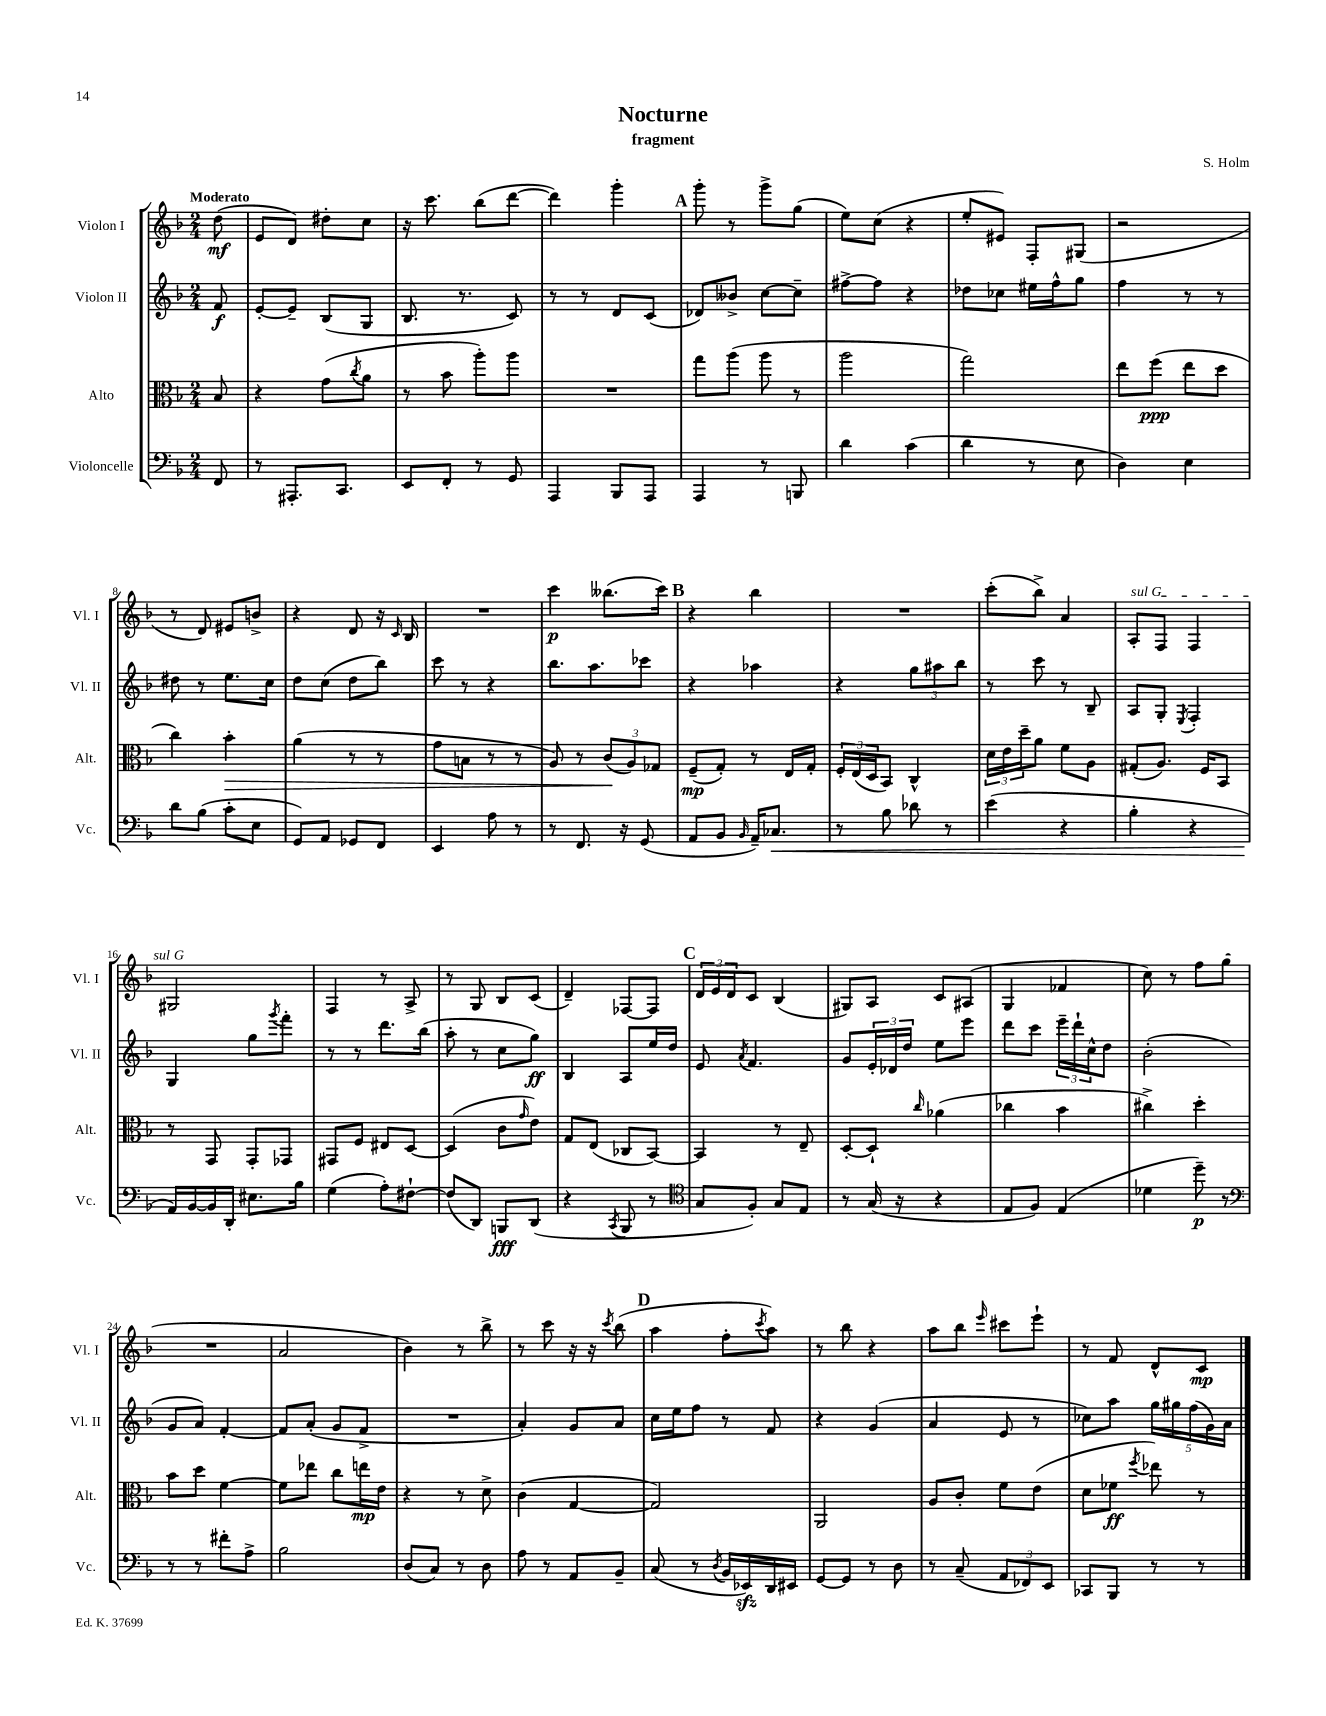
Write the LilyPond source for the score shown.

\header { title = "Nocturne" composer = "S. Holm" subtitle = "fragment" }
<<
\new StaffGroup <<
\new Staff = "s0" \with { instrumentName = "Violon I" shortInstrumentName = "Vl. I" } {
    \clef treble \key f \major \numericTimeSignature \time 2/4 \partial 8 \tempo "Moderato"
    d''8\mf( |
    e'8 d'8) dis''8-. c''8 |
    r16 c'''8. bes''8( d'''8~ |
    d'''4) g'''4-. |
    \mark \markup { \bold "A" } g'''8-. r8 g'''8-> g''8( |
    e''8) c''8( r4 |
    e''8-. eis'8) f8-. gis8( |
    r2 |
    r8 d'8) eis'8 b'8-> |
    r4 d'8 r16 \grace { c'16 } bes16 |
    R2 |
    c'''4\p beses''8.( c'''16) |
    \mark \markup { \bold "B" } r4 bes''4 |
    R2 |
    c'''8-.( bes''8->) a'4 |
    \once \override TextSpanner.bound-details.left.text = \markup { \italic "sul G" } a8-.\startTextSpan f8 f4 |
    gis2\stopTextSpan |
    f4 r8 a8-> |
    r8 g8 bes8 c'8( |
    d'4--) fes8~ fes8 |
    \mark \markup { \bold "C" } \tuplet 3/2 { d'16 e'16 d'16 } c'8 bes4( |
    gis8) a8 c'8 ais8( |
    g4 fes'4 |
    c''8) r8 f''8 g''8( |
    R2 |
    a'2 |
    bes'4) r8 bes''8-> |
    r8 c'''8 r16 r16 \acciaccatura { c'''8 } bes''8( |
    \mark \markup { \bold "D" } a''4 f''8-. \acciaccatura { c'''8 } a''8) |
    r8 bes''8 r4 |
    a''8 bes''8 \grace { e'''16 } cis'''8 e'''8-! |
    r8 f'8 d'8-^ c'8\mp \bar "|." |
}
\new Staff = "s1" \with { instrumentName = "Violon II" shortInstrumentName = "Vl. II" } {
    \clef treble \key f \major \numericTimeSignature \time 2/4 \partial 8
    f'8\f |
    e'8~-. e'8-- bes8( g8 |
    bes8. r8. c'8) |
    r8 r8 d'8 c'8( |
    \mark \markup { \bold "A" } des'8) beses'8-> c''8~ c''8-- |
    fis''8~-> fis''8 r4 |
    des''8 ces''8 eis''16 f''16-^ g''8 |
    f''4 r8 r8 |
    dis''8 r8 e''8. c''16 |
    d''8 c''8( d''8 bes''8) |
    c'''8 r8 r4 |
    bes''8. a''8. ces'''8 |
    \mark \markup { \bold "B" } r4 aes''4 |
    r4 \tuplet 3/2 { g''8 ais''8 bes''8 } |
    r8 c'''8 r8 bes8-- |
    a8 g8-. \acciaccatura { e8 } f4-. |
    g4 g''8 \acciaccatura { g'''8 } f'''8-. |
    r8 r8 d'''8. bes''16( |
    a''8-. r8 c''8 g''8\ff) |
    bes4 a8 e''16 d''16 |
    \mark \markup { \bold "C" } e'8 \acciaccatura { a'8 } f'4. |
    g'8 \tuplet 3/2 { e'16-. des'16 d''16 } e''8 e'''8 |
    d'''8 c'''8 \tuplet 3/2 { e'''16-- d'''16-! c''16-^ } d''8 |
    bes'2-.( |
    g'8 a'8) f'4~-. |
    f'8 a'8-.( g'8 f'8-> |
    R2 |
    a'4-.) g'8 a'8 |
    \mark \markup { \bold "D" } c''16 e''16 f''8 r8 f'8 |
    r4 g'4( |
    a'4 e'8 r8 |
    ces''8) a''8 \tuplet 5/4 { g''16 gis''16 f''16( g'16) a'16 } \bar "|." |
}
\new Staff = "s2" \with { instrumentName = "Alto" shortInstrumentName = "Alt." } {
    \clef alto \key f \major \numericTimeSignature \time 2/4 \partial 8
    bes8 |
    r4 g'8( \acciaccatura { c''8 } a'8 |
    r8 bes'8 a''8-.) a''8 |
    R2 |
    \mark \markup { \bold "A" } g''8 a''8( a''8 r8 |
    a''2 |
    g''2) |
    e''8 f''8\ppp( e''8 d''8 |
    c''4) bes'4-.\> |
    a'4( r8 r8 |
    g'8 b8 r8 r8 |
    a8) r8 \tuplet 3/2 { c'8\!( a8) ges8 } |
    \mark \markup { \bold "B" } f8--\mp( g8-.) r8 e16 g16-. |
    \tuplet 3/2 { f16-. e16( d16 } bes,8) c4-^ |
    \tuplet 3/2 { d'16 e'16 d''16-- } a'8 f'8 a8 |
    gis8-.( a8.) f16 bes,8 |
    r8 g,8 g,8-. ges,8 |
    gis,8 f8 eis8 d8~ |
    d4( c'8 \grace { g'16 } e'8) |
    g8 e8( ces8 bes,8~) |
    \mark \markup { \bold "C" } bes,4 r8 e8-- |
    d8~-. d8-! \grace { c''16 } aes'4( |
    ces''4 bes'4 |
    cis''4->) d''4-. |
    bes'8 d''8 f'4~ |
    f'8 ees''8 c''8 e''16\mp e'16 |
    r4 r8 d'8-> |
    c'4( g4~ |
    \mark \markup { \bold "D" } g2) |
    a,2 |
    a8 c'8-. f'8 e'8( |
    d'8 fes'8\ff \acciaccatura { f''8 } ees''8) r8 \bar "|." |
}
\new Staff = "s3" \with { instrumentName = "Violoncelle" shortInstrumentName = "Vc." } {
    \clef bass \key f \major \numericTimeSignature \time 2/4 \partial 8
    f,8 |
    r8 ais,,8.-. c,8. |
    e,8 f,8-. r8 g,8 |
    a,,4 bes,,8 a,,8 |
    \mark \markup { \bold "A" } a,,4 r8 b,,8 |
    d'4 c'4( |
    d'4 r8 e8 |
    d4) e4 |
    d'8 bes8( c'8-. e8 |
    g,8) a,8 ges,8 f,8 |
    e,4 a8 r8 |
    r8 f,8. r16 g,8( |
    \mark \markup { \bold "B" } a,8 bes,8 \grace { bes,16 } a,16--) ces8.\< |
    r8 bes8 des'8 r8 |
    e'4( r4 |
    bes4-. r4 |
    a,16\!) bes,16~ bes,16 d,16-. eis8. bes16 |
    g4( a8-.) fis8~-! |
    fis8( d,8) b,,8\fff d,8( |
    r4 \acciaccatura { c,8 } bes,,8 r8 |
    \mark \markup { \bold "C" } \clef tenor g8 f8-.) g8 e8 |
    r8 g16( r16 r4 |
    e8 f8) e4( |
    des'4 d''8--\p) r8 |
    \clef bass r8 r8 fis'8-. a8-> |
    bes2 |
    d8( c8) r8 d8 |
    a8 r8 a,8 bes,8-- |
    \mark \markup { \bold "D" } c8( r8 \acciaccatura { d8 } bes,16 ees,16\sfz) d,16 eis,16 |
    g,8~ g,8 r8 d8 |
    r8 c8--( \tuplet 3/2 { a,8 fes,8) e,8 } |
    ces,8 bes,,8 r8 r8 \bar "|." |
}
>>
>>
